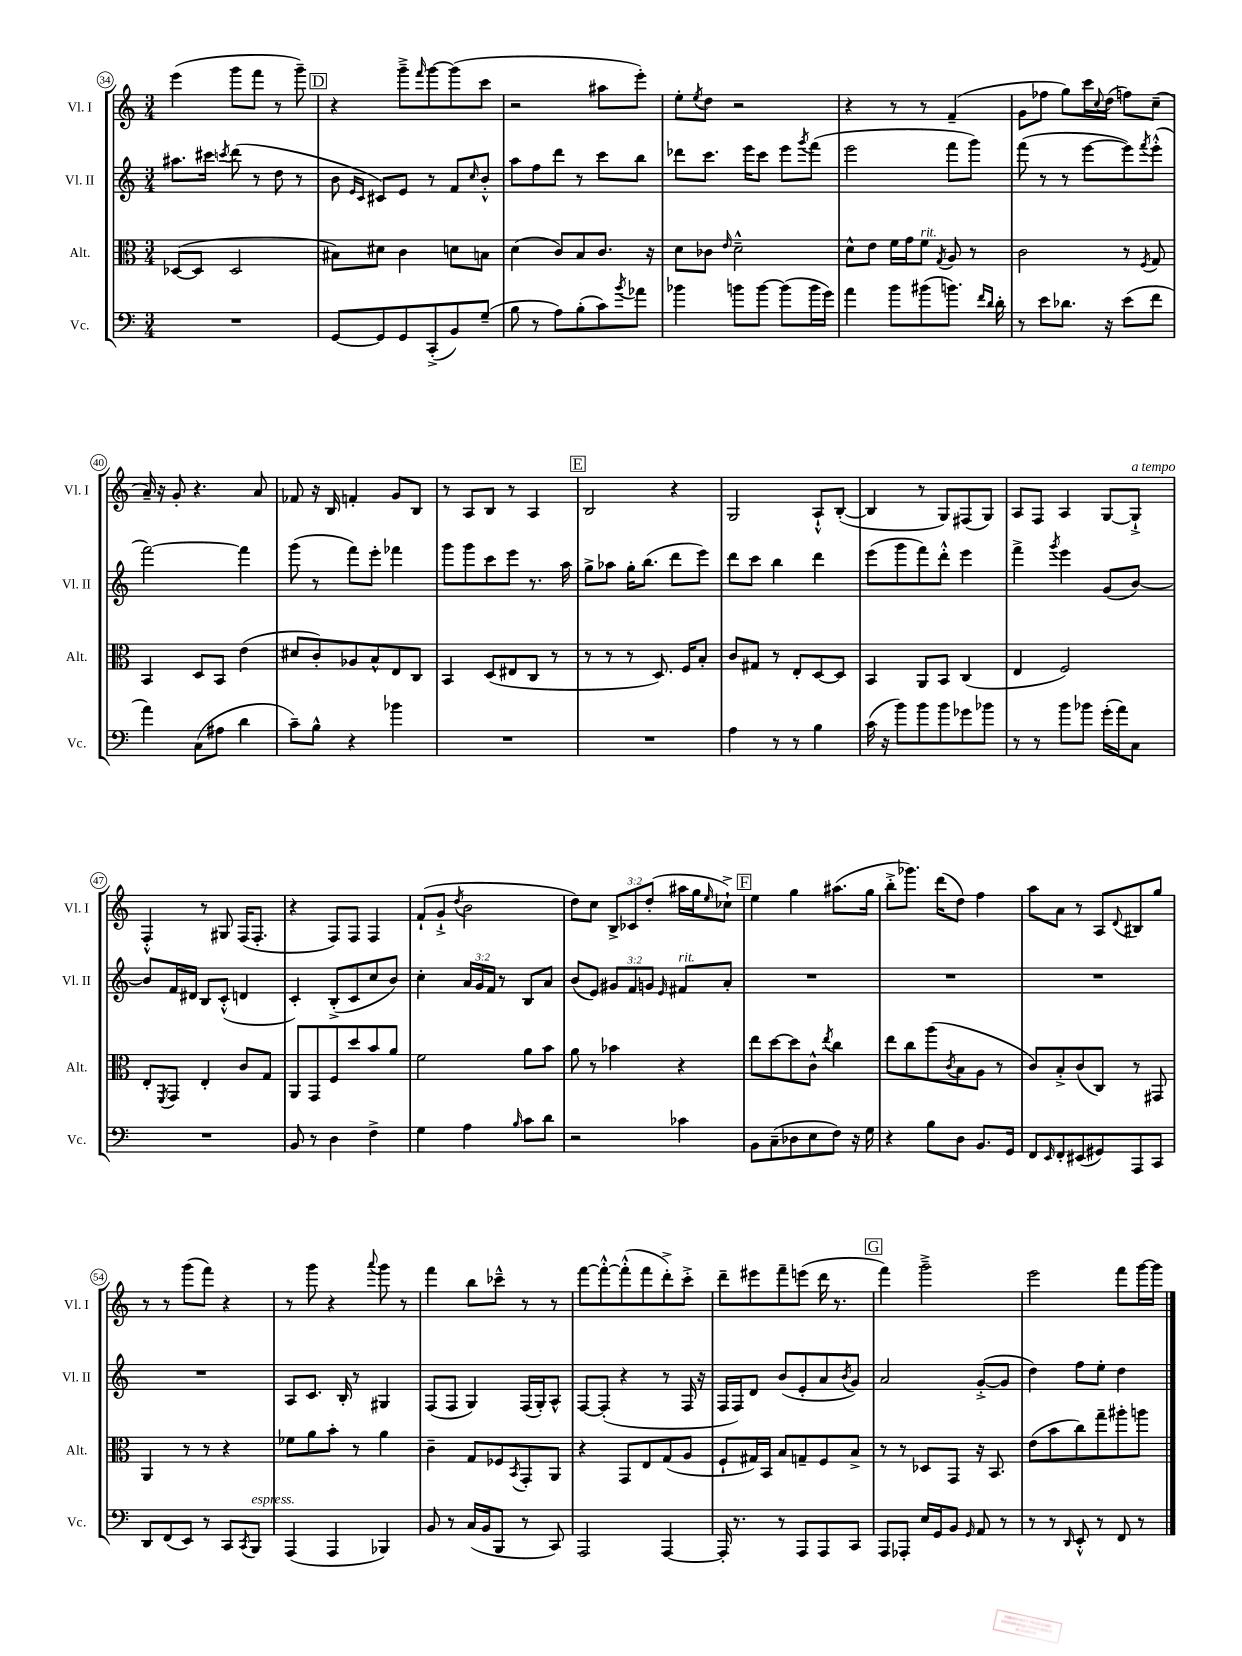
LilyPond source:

<<
\new StaffGroup <<
\new Staff = "s0" \with { instrumentName = "Vl. I" shortInstrumentName = "Vl. I" } {
    \clef treble \key c \major \numericTimeSignature \time 3/4 \override Staff.TupletNumber.text = #tuplet-number::calc-fraction-text
    e'''4( g'''8 f'''8 r8 g'''8--) |
    \mark \markup { \box "D" } r4 g'''8---> \grace { f'''16 } g'''8~ g'''8( c'''8 |
    r2 ais''8 e'''8-.) |
    e''8-. \acciaccatura { e''8 } d''8 r2 |
    r4 r8 r8 f'4--( |
    g'8 fes''8 g''8) c'''16 \appoggiatura { c''8 } d''16( f''8) c''8--( |
    a'16--) r16 g'8-. r4. a'8 |
    fes'8 r16 b16 f'4-. g'8 b8 |
    r8 a8 b8 r8 a4 |
    \mark \markup { \box "E" } b2 r4 |
    g2 a8-!-^ b8~-.( |
    b4 r8 g8) fis8( g8) |
    a8 f8 a4 g8~ g8-!->^\markup { \italic "a tempo" } |
    f4-.-^ r8 gis8 f16( f8.-. |
    r4 f8) f8 f4 |
    f'8-!( g'8-!-> \acciaccatura { d''8 } b'2 |
    d''8) c''8 \tuplet 3/2 { b8-> ces'8 d''8-.( } ais''16 g''16 \grace { e''16 } ces''8-!->) |
    \mark \markup { \box "F" } e''4 g''4 ais''8.( g''16 |
    b''8-.-> ges'''8.) d'''16( d''8) f''4 |
    a''8 a'8 r8 a8 \appoggiatura { d'8 } bis8 g''8 |
    r8 r8 g'''8( f'''8) r4 |
    r8 g'''8 r4 \appoggiatura { a'''8 } g'''8 r8 |
    f'''4 b''8 ces'''8---^ r8 r8 |
    f'''8~ f'''8~-.-^ f'''8-.-^( f'''8 d'''8-.->) c'''8-.-> |
    d'''8-- eis'''8 f'''8-- e'''8( d'''16 r8. |
    \mark \markup { \box "G" } f'''4) g'''2---> |
    e'''2 f'''8 g'''16~ g'''16 \bar "|." |
}
\new Staff = "s1" \with { instrumentName = "Vl. II" shortInstrumentName = "Vl. II" } {
    \clef treble \key c \major \numericTimeSignature \time 3/4 \override Staff.TupletNumber.text = #tuplet-number::calc-fraction-text
    ais''8. cis'''16 \acciaccatura { c'''8 } d'''8( r8 d''8 r8 |
    \mark \markup { \box "D" } b'8 \grace { e'16 c'16 } cis'8) e'8 r8 f'8 \grace { c''16 } b'8-.-^ |
    a''8 f''8 d'''8 r8 c'''8 b''8 |
    des'''8 c'''8. e'''16 c'''8 e'''8 \acciaccatura { g'''8 } f'''8( |
    e'''2 f'''8 g'''8) |
    f'''8( r8 r8 e'''8~ e'''8) \acciaccatura { f'''8 } e'''8-.-^( |
    f'''2~) f'''4 |
    g'''8( r8 f'''8) e'''8-. fes'''4 |
    g'''8 g'''8 c'''8 e'''8 r8. a''16 |
    \mark \markup { \box "E" } g''8-> aes''8 g''16-. b''8.( d'''8 e'''8) |
    d'''8 c'''8 b''4 d'''4 |
    e'''8( g'''8 f'''8) d'''8-.-^ e'''4 |
    f'''4-> \acciaccatura { g'''8 } e'''4 g'8( b'8~) |
    b'8 f'16 dis'16 b8 c'8-.-^( d'4 |
    c'4-.) b8-.->( c'8 c''8 b'8) |
    c''4-. \tuplet 3/2 { a'16 g'16 f'16 } r8 b8 a'8 |
    b'8( e'8) \tuplet 3/2 { gis'8 f'8 g'8 } \grace { e'16 } fis'8^\markup { \italic "rit." } a'8-. |
    \mark \markup { \box "F" } R2. |
    R2. |
    R2. |
    R2. |
    a8 c'8. b16-. r8 gis4 |
    f8( f8 g4) f16( g16-.) a8-^ |
    f8~ f8-.( r4 r8 f16 r16 |
    f16 f16) d'8 b'8( e'8-. a'8 \acciaccatura { b'8 } g'8) |
    \mark \markup { \box "G" } a'2 g'8~-.->( g'8 |
    d''4) f''8 e''8-. d''4 \bar "|." |
}
\new Staff = "s2" \with { instrumentName = "Alt." shortInstrumentName = "Alt." } {
    \clef alto \key c \major \numericTimeSignature \time 3/4
    des8~( des8 des2 |
    \mark \markup { \box "D" } bis8) dis'8 c'4 d'8 b8 |
    d'4( c'8) b8 c'8. r16 |
    d'8 ces'8 \grace { e'16 } d'2---^ |
    d'8-^ e'8 f'16 g'16 f'8^\markup { \italic "rit." } \acciaccatura { g8 } a8 r8 |
    c'2 r8 \acciaccatura { f8 } g8 |
    b,4 d8 b,8 e'4( |
    dis'8 c'8-.) aes8 b8-^ e8 c8 |
    b,4 d8( eis8 c8 r8 |
    \mark \markup { \box "E" } r8 r8 r8 d8.) f16 b8-. |
    c'8 gis8 r8 e8-. d8~ d8 |
    b,4 a,8 b,8 c4( |
    e4 f2) |
    e8-. \acciaccatura { f,8 } g,8 e4-. c'8 g8 |
    a,8 g,8 f8 d''8 b'8 a'8 |
    f'2 a'8 b'8 |
    a'8 r8 bes'4 r4 |
    \mark \markup { \box "F" } e''8 d''8~ d''8 c'8-^ \acciaccatura { e''8 } c''4 |
    e''8 c''8 a''8( \acciaccatura { c'8 } b8 a8 r8 |
    c'8) b8-.-> c'8( c8) r8 gis,8 |
    a,4 r8 r8 r4 |
    fes'8 a'8 b'8-. r8 a'4 |
    c'4-- g8 fes8 \acciaccatura { b,8 } g,8-. a,8 |
    r4 g,8 e8 g8( a8 |
    f8-! gis16) b,16 b8 g8-- f8 b8-> |
    \mark \markup { \box "G" } r8 r8 des8 g,8 r16 b,8. |
    e'8( b'8 c''8) g''8-- ais''8-. a''8 \bar "|." |
}
\new Staff = "s3" \with { instrumentName = "Vc." shortInstrumentName = "Vc." } {
    \clef bass \key c \major \numericTimeSignature \time 3/4
    R2. |
    \mark \markup { \box "D" } g,8~ g,8 g,8 c,8-.->( b,8) g8--( |
    b8 r8 a8) b8-.( c'8) \acciaccatura { b'8 } aes'8 |
    bes'4 b'8 b'8~ b'8( b'16 g'16) |
    a'4 b'8 bis'8( b'8.) \grace { f'16 d'16 } d'16-. |
    r8 e'8 des'8. r16 e'8( f'8 |
    a'4) c8( ais8 d'4 |
    c'8--) b8-^ r4 bes'4 |
    R2. |
    \mark \markup { \box "E" } R2. |
    a4 r8 r8 b4 |
    c'16( r16 b'8) b'8 b'8 ges'8 bes'8 |
    r8 r8 b'8 bes'8 g'16-.( a'16) c8 |
    R2. |
    b,8 r8 d4 f4-> |
    g4 a4 \grace { b16 } c'8 d'8 |
    r2 ces'4 |
    \mark \markup { \box "F" } b,8 c8--( des8 e8 f8) r16 g16 |
    r4 b8 d8 b,8. g,16 |
    f,8 \grace { e,16 } f,8-. eis,8( gis,8) a,,8 c,8 |
    d,8 f,8( e,8) r8 c,8 \acciaccatura { c,8 } b,,8^\markup { \italic "espress." } |
    a,,4( a,,4 bes,,4) |
    b,8 r8 c16( b,16 b,,8 r8 c,8) |
    a,,2 a,,4~ |
    a,,16-. r8. r8 a,,8 a,,8 c,8 |
    \mark \markup { \box "G" } a,,8 aes,,8-. e16 g,16 b,8 \grace { g,16 } a,8 r8 |
    r8 r8 \grace { d,16 } e,8-.-^ r8 f,8 r8 \bar "|." |
}
>>
>>
\layout { \context { \Score currentBarNumber = #34 \override BarNumber.stencil = #(make-stencil-circler 0.1 0.3 ly:text-interface::print) } }
